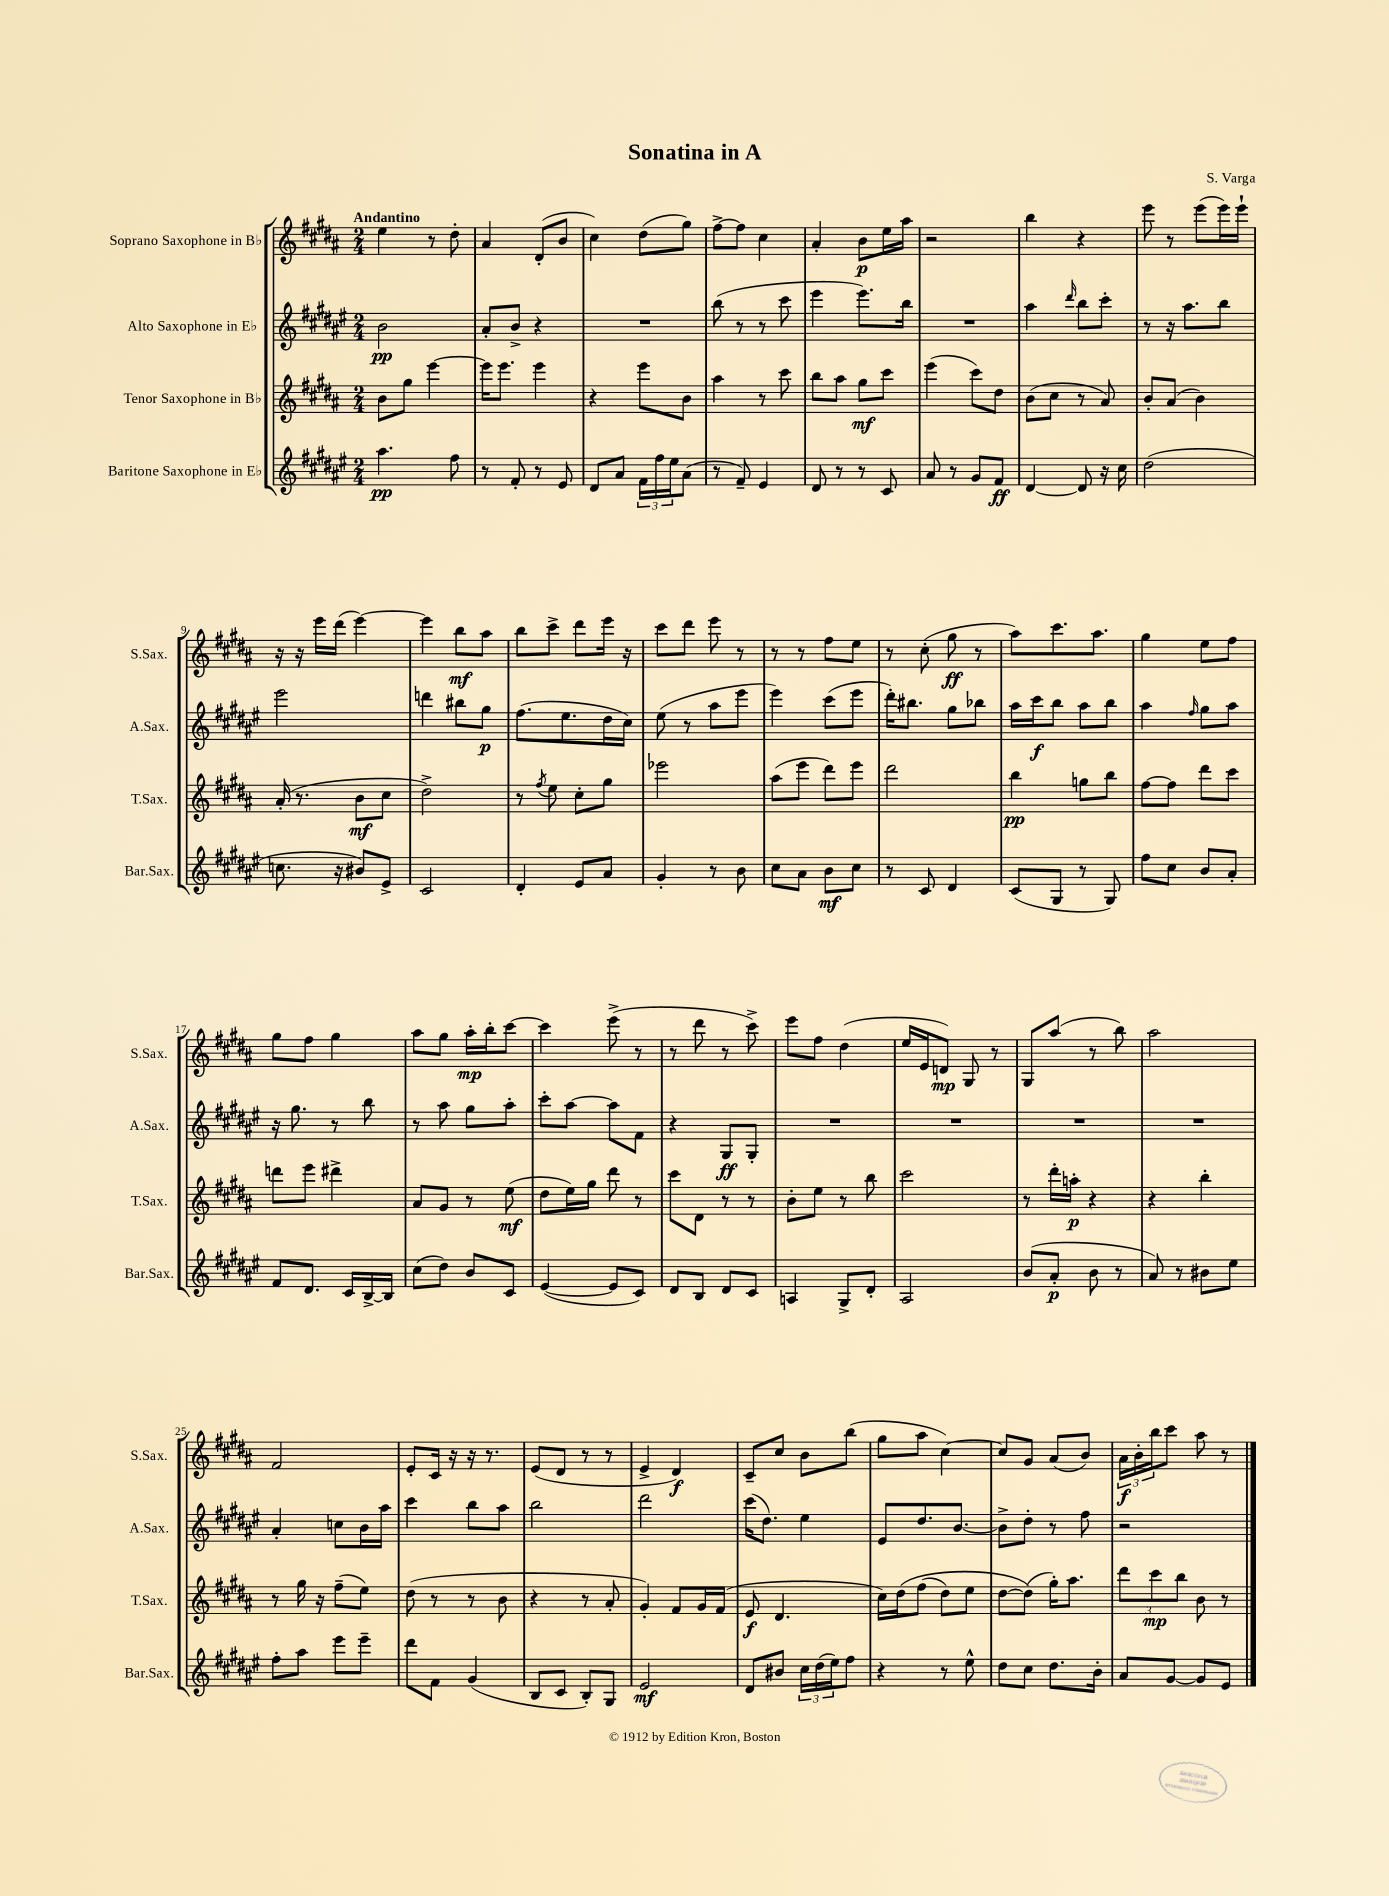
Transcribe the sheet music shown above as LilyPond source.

\header { title = "Sonatina in A" composer = "S. Varga" }
<<
\new StaffGroup <<
\new Staff = "s0" \with { instrumentName = "Soprano Saxophone in Bb" shortInstrumentName = "S.Sax." } {
    \clef treble \key b \major \numericTimeSignature \time 2/4 \tempo "Andantino"
    e''4 r8 dis''8-. |
    ais'4 dis'8-.( b'8 |
    cis''4) dis''8( gis''8) |
    fis''8~-> fis''8 cis''4 |
    ais'4-. b'8\p e''16 ais''16 |
    r2 |
    b''4 r4 |
    e'''8 r8 e'''8( e'''16) e'''16-! |
    r16 r16 e'''16 dis'''16( e'''4~) |
    e'''4 b''8\mf ais''8 |
    b''8 cis'''8-> dis'''8 e'''16 r16 |
    cis'''8 dis'''8 e'''8 r8 |
    r8 r8 fis''8 e''8 |
    r8 cis''8-.( gis''8\ff r8 |
    ais''8) cis'''8. ais''8. |
    gis''4 e''8 fis''8 |
    gis''8 fis''8 gis''4 |
    ais''8 gis''8 ais''16-.\mp b''16-. cis'''8~ |
    cis'''4 e'''8->( r8 |
    r8 dis'''8 r8 cis'''8->) |
    e'''8 fis''8 dis''4( |
    e''16 e'16 d'8\mp) gis8 r8 |
    gis8 ais''8( r8 b''8) |
    ais''2 |
    fis'2 |
    e'8-. cis'16 r16 r16 r8. |
    e'8( dis'8 r8 r8 |
    e'4-> dis'4\f) |
    cis'8-- cis''8 b'8 b''8( |
    gis''8 ais''8 cis''4~) |
    cis''8 gis'8 ais'8( b'8) |
    \tuplet 3/2 { ais'16\f b'16-. b''16 } cis'''8 ais''8 r8 \bar "|." |
}
\new Staff = "s1" \with { instrumentName = "Alto Saxophone in Eb" shortInstrumentName = "A.Sax." } {
    \clef treble \key fis \major \numericTimeSignature \time 2/4
    b'2\pp |
    ais'8-. b'8-> r4 |
    R2 |
    b''8( r8 r8 cis'''8 |
    eis'''4 eis'''8.) b''16 |
    R2 |
    ais''4 \grace { dis'''16 } b''8 cis'''8-. |
    r8 r16 ais''8. b''8 |
    eis'''2 |
    d'''4 bis''8 gis''8\p |
    fis''8.( eis''8. dis''16 cis''16) |
    eis''8( r8 ais''8 eis'''8 |
    eis'''4) cis'''8( eis'''8 |
    dis'''16-.) bis''8. gis''8 bes''8 |
    ais''16 cis'''16\f b''8 ais''8 b''8 |
    ais''4 \grace { fis''16 } gis''8 ais''8 |
    r16 gis''8. r8 b''8 |
    r8 ais''8 gis''8 ais''8-. |
    cis'''8-. ais''8~ ais''8 fis'8 |
    r4 gis8\ff gis8-. |
    R2 |
    R2 |
    R2 |
    R2 |
    ais'4-. c''8 b'16 ais''16 |
    cis'''4 b''8 ais''8 |
    b''2 |
    dis'''2 |
    cis'''16( dis''8.) eis''4 |
    eis'8 dis''8. b'8.~ |
    b'8-> dis''8-. r8 fis''8 |
    r2 \bar "|." |
}
\new Staff = "s2" \with { instrumentName = "Tenor Saxophone in Bb" shortInstrumentName = "T.Sax." } {
    \clef treble \key b \major \numericTimeSignature \time 2/4
    b'8 gis''8 e'''4~ |
    e'''16 e'''8. e'''4 |
    r4 e'''8 b'8 |
    ais''4 r8 cis'''8 |
    b''8 ais''8 gis''8\mf cis'''8 |
    e'''4( cis'''8) dis''8 |
    b'8( cis''8 r8 ais'8) |
    b'8-. ais'8( b'4) |
    ais'16-.( r8. b'8\mf cis''8 |
    dis''2->) |
    r8 \acciaccatura { fis''8 } e''8 cis''8-. gis''8 |
    ees'''2 |
    ais''8( e'''8 dis'''8) e'''8 |
    dis'''2 |
    b''4\pp g''8 b''8 |
    fis''8~ fis''8 dis'''8 cis'''8 |
    d'''8 e'''8 dis'''4-> |
    ais'8 gis'8 r8 e''8\mf( |
    dis''8 e''16) gis''16 dis'''8 r8 |
    cis'''8 dis'8 r8 r8 |
    b'8-. e''8 r8 b''8 |
    cis'''2 |
    r8 dis'''16-. a''16-.\p r4 |
    r4 b''4-. |
    r8 gis''16 r16 fis''8--( e''8) |
    dis''8( r8 r8 b'8 |
    r4 r8 ais'8-. |
    gis'4-.) fis'8 gis'16 fis'16( |
    e'8\f dis'4. |
    cis''16) dis''16\( fis''8( dis''8) e''8 |
    dis''8~ dis''8(\) gis''16-.) ais''8. |
    \tuplet 3/2 { dis'''8 cis'''8\mp b''8 } b'8 r8 \bar "|." |
}
\new Staff = "s3" \with { instrumentName = "Baritone Saxophone in Eb" shortInstrumentName = "Bar.Sax." } {
    \clef treble \key fis \major \numericTimeSignature \time 2/4
    ais''4.\pp fis''8 |
    r8 fis'8-. r8 eis'8 |
    dis'8 ais'8 \tuplet 3/2 { fis'16 fis''16 eis''16 } ais'8( |
    r8 fis'8--) eis'4 |
    dis'8 r8 r8 cis'8 |
    ais'8 r8 gis'8 fis'8\ff |
    dis'4~ dis'8 r16 cis''16 |
    dis''2( |
    c''8. r16 bis'8) eis'8-> |
    cis'2 |
    dis'4-. eis'8 ais'8 |
    gis'4-. r8 b'8 |
    cis''8 ais'8 b'8\mf cis''8 |
    r8 cis'8 dis'4 |
    cis'8( gis8 r8 gis8) |
    fis''8 cis''8 b'8 ais'8-. |
    fis'8 dis'8. cis'16 b16~-> b16 |
    cis''8( dis''8) b'8 cis'8 |
    eis'4~( eis'8 cis'8) |
    dis'8 b8 dis'8 cis'8 |
    a4 gis8-> dis'8-. |
    ais2 |
    b'8( ais'8-.\p b'8 r8 |
    ais'8) r8 bis'8 eis''8 |
    fis''8-. ais''8 eis'''8 eis'''8-- |
    dis'''8 fis'8 gis'4( |
    b8 cis'8 b8-.) gis8 |
    eis'2\mf |
    dis'8 bis'8 \tuplet 3/2 { cis''16 dis''16( eis''16) } fis''8 |
    r4 r8 eis''8-^ |
    dis''8 cis''8 dis''8. b'16-. |
    ais'8 gis'8~ gis'8 eis'8 \bar "|." |
}
>>
>>
